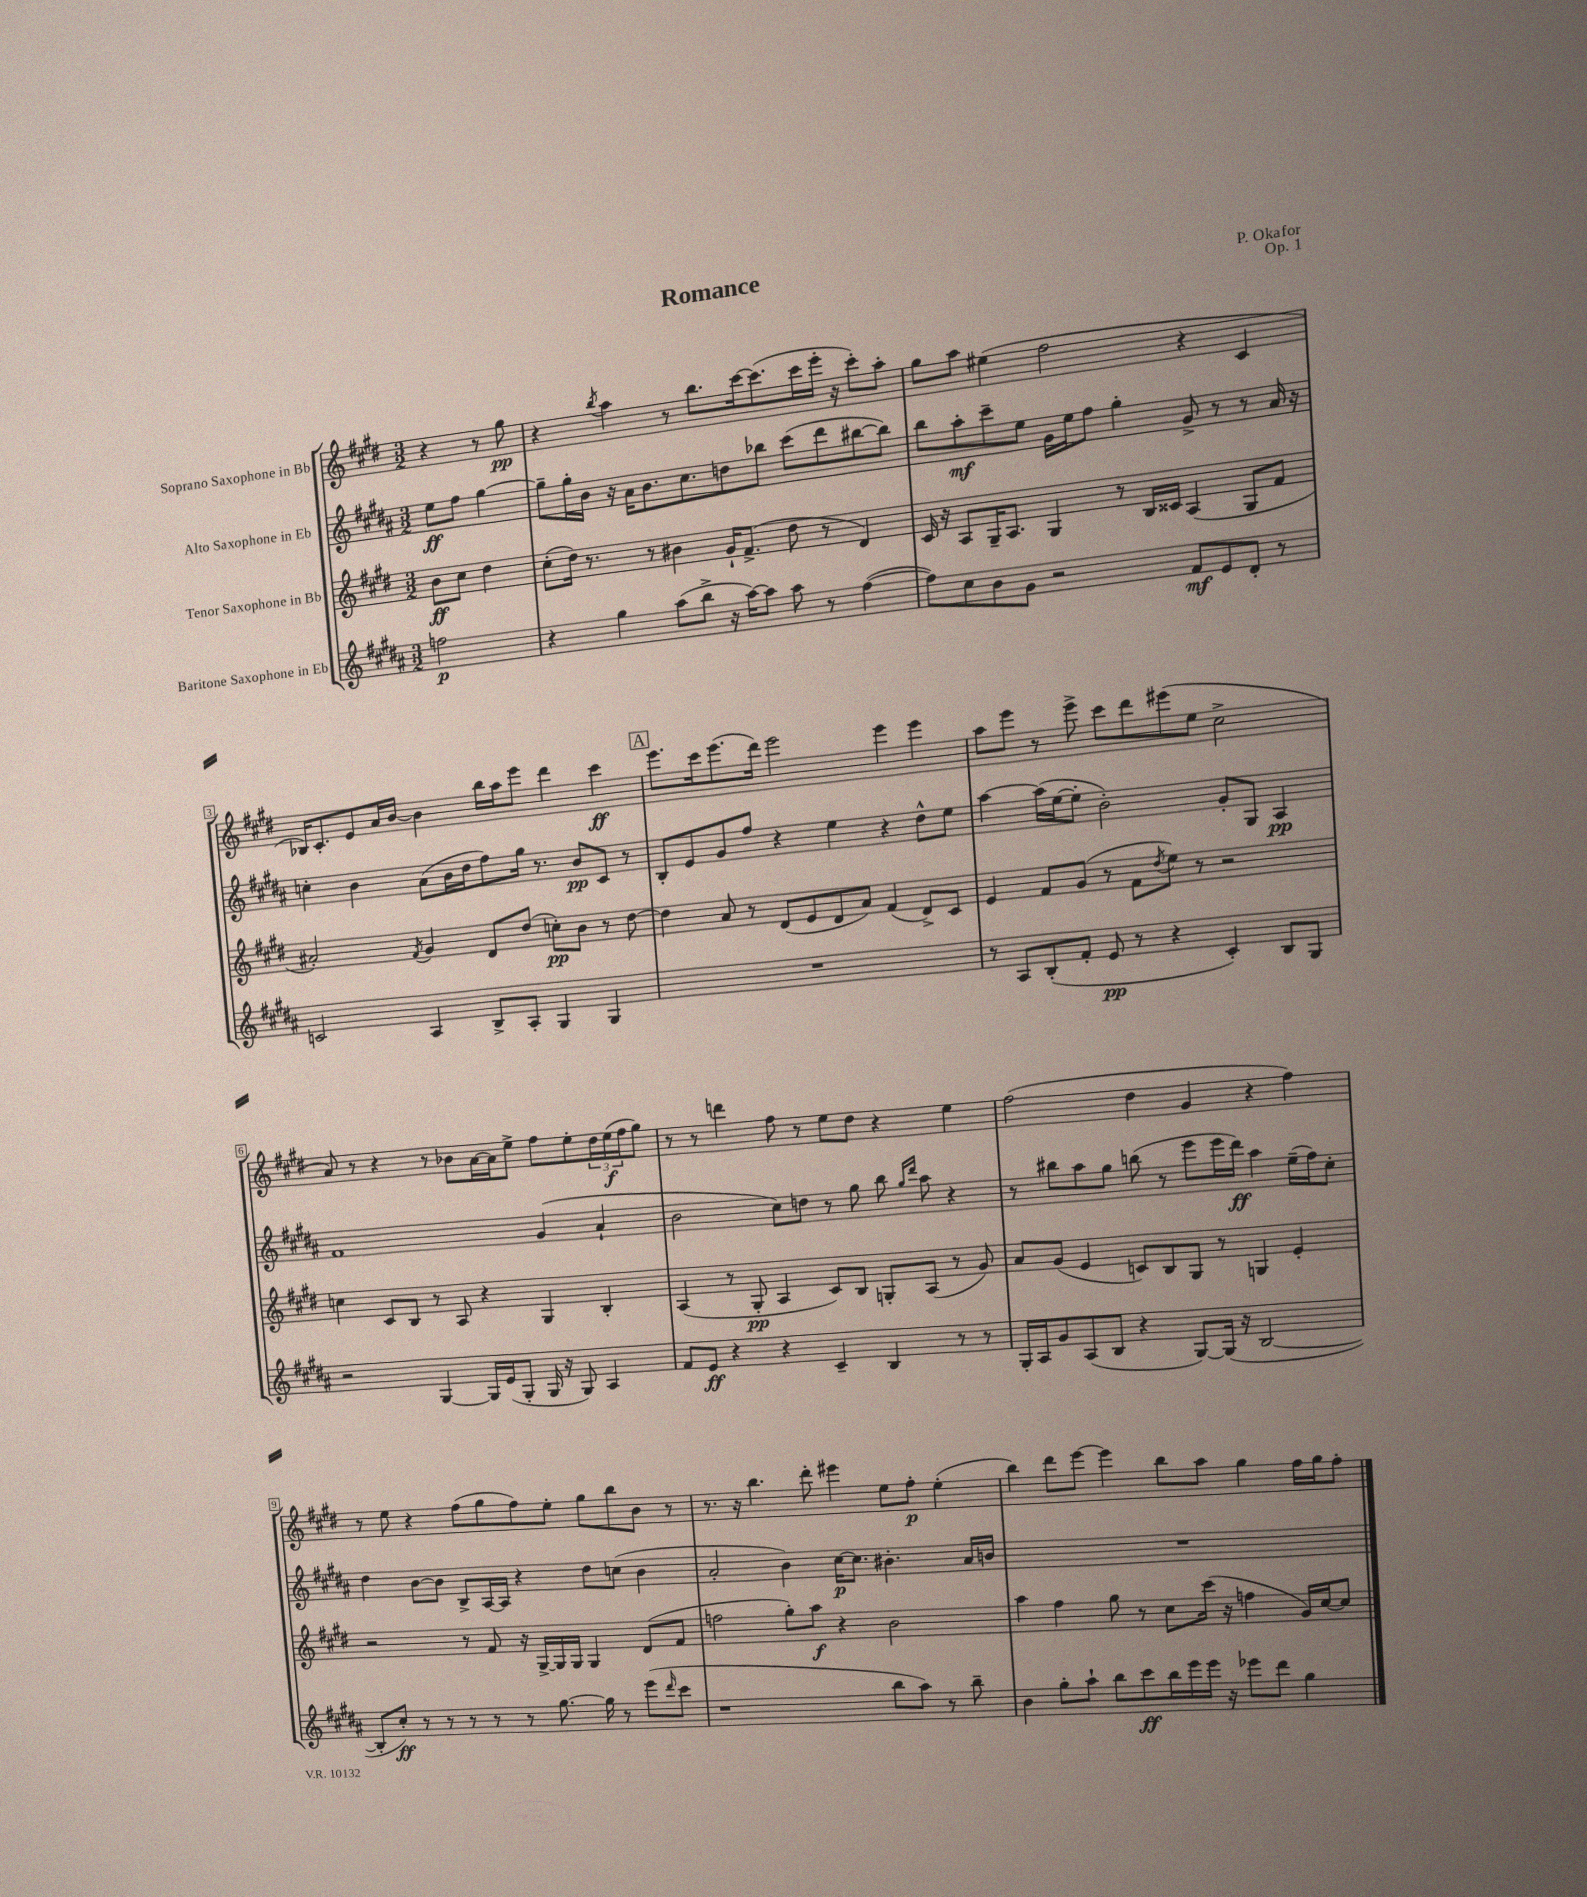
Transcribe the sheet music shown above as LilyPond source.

\header { title = "Romance" composer = "P. Okafor" opus = "Op. 1" }
<<
\new StaffGroup <<
\new Staff = "s0" \with { instrumentName = "Soprano Saxophone in Bb" } {
    \clef treble \key e \major \numericTimeSignature \time 3/2 \partial 2
    r4 r8 gis''8\pp |
    r4 \acciaccatura { b''8 } a''4 r8 b''8. cis'''16~ cis'''8.( cis'''16 e'''16-. r16 cis'''8-.) a''8-. |
    gis''8 a''8 eis''4( fis''2 r4 cis'4 |
    bes16) cis'8.-. e'8 a'16 b'16~ b'4 b''16 a''16 e'''8 dis'''4 cis'''4\ff |
    \mark \markup { \box "A" } e'''8. cis'''16 e'''8.( dis'''16) e'''2 e'''4 e'''4 |
    a''8 e'''8 r8 e'''8-> cis'''8 dis'''8 eis'''8( e''8 cis''2-> |
    a'8) r8 r4 r8 bes'8 a'16~ a'16 e''8-> fis''8 e''8-. \tuplet 3/2 { dis''16 e''16\f( fis''16 } gis''8) |
    r8 r8 d'''4 fis''8 r8 e''8 dis''8 r4 e''4 |
    fis''2( dis''4 gis'4 r4 fis''4) |
    r8 e''8 r4 fis''8( gis''8 fis''8) e''8-. gis''8 b''8 b'8 r8 |
    r8. r16 b''4. dis'''8-. eis'''4 e''8 fis''8-.\p e''4-.( |
    b''4) dis'''8 e'''8~ e'''4 b''8 a''8 gis''4 fis''16 gis''16 fis''8-. \bar "|." |
}
\new Staff = "s1" \with { instrumentName = "Alto Saxophone in Eb" } {
    \clef treble \key b \major \numericTimeSignature \time 3/2 \partial 2
    e''8\ff fis''8 gis''4~ |
    gis''8-- gis''16-. b'16 r16 ais'16 b'8. cis''8. d''8 bes''8 cis'''8( dis'''8 bis''8~ bis''8) |
    b''8 ais''8-.\mf cis'''8-- e''8 gis'16 e''16 fis''8 gis''4-. gis'8-> r8 r8 ais'16 r16 |
    c''4-. b'4 ais'8( b'16 dis''16 fis''8) gis''16 r8. b'8\pp cis'8 r8 |
    \mark \markup { \box "A" } b8-. e'8 gis'8 fis''8 r4 e''4 r4 dis''8-^ e''8 |
    ais''4~ ais''16( e''16~ e''8-. b'2-.) gis'8-. gis8 ais4\pp |
    fis'1 gis'4( ais'4-! |
    b'2 cis''8) d''8 r8 gis''8 b''8 \grace { gis''16 dis'''16 } ais''8 r4 |
    r8 bis''8 ais''8 gis''8 b''8( r8 e'''8 e'''16 dis'''16\ff) ais''4 e''16--( fis''16) cis''8-. |
    dis''4 b'8~ b'8 b8-> ais16~ ais16 r4 dis''8 c''8( b'4 |
    ais'2-. b'4) cis''16~\p cis''8. bis'4.-. ais'16 b'16 |
    R1. \bar "|." |
}
\new Staff = "s2" \with { instrumentName = "Tenor Saxophone in Bb" } {
    \clef treble \key e \major \numericTimeSignature \time 3/2 \partial 2
    b'8\ff cis''8 dis''4 |
    cis''8-.( dis''16) r8. r8 bis'4 gis'16-! fis'8.->( dis''8 r8 dis'4) |
    cis'16 r16 a8 gis16-- a8. gis4 r8 b16 cisis'16 a4( gis8 fis'8 |
    ais'2-.) \acciaccatura { fis'8 } gis'4 dis'8 dis''8( c''8-.\pp) b'8 r8 dis''8~ |
    \mark \markup { \box "A" } dis''4 a'8 r8 dis'8( e'8 dis'8 a'8) fis'4( dis'8->) cis'8 |
    e'4 fis'8 gis'8( r8 fis'8 \acciaccatura { dis''8 } e''8) r8 r2 |
    c''4 cis'8 b8 r8 a8 r4 gis4 b4-. |
    a4( r8 gis8-.\pp a4 cis'8) b8 g8-. a8( r8 gis'8) |
    a'8 gis'8( e'4 c'8) b8 gis8 r8 g4 e'4-. |
    r2 r8 fis'8 r16 gis16~-> gis16 gis16 gis4 dis'8( fis'8 |
    f''2 gis''8-.) a''8\f r4 b'2 |
    a''4 fis''4 gis''8 r8 cis''8 cis'''16( r16 f''4 gis'16) cis''16~ cis''8 \bar "|." |
}
\new Staff = "s3" \with { instrumentName = "Baritone Saxophone in Eb" } {
    \clef treble \key b \major \numericTimeSignature \time 3/2 \partial 2
    f''2\p |
    r4 gis''4 ais''8( b''8-> r16 ais''16~) ais''8 ais''8 r8 fis''4~( |
    fis''8) cis''8 b'8 gis'8 r2 fis'8\mf e'8 dis'8-. r8 |
    c'2 ais4 b8-> ais8-. gis4 gis4 |
    \mark \markup { \box "A" } R1. |
    r8 ais8 b8-.( fis'8-. e'8\pp r8 r4 cis'4-.) b8 gis8 |
    r2 gis4~ gis16 e'16( gis8-. gis16 r16 gis8) ais4 |
    fis'8 e'8\ff r4 r4 cis'4-- b4 r8 r8 |
    gis16-. ais16 gis'8 ais8( b8 r4 gis8~) gis16( r16 b2~ |
    b8-. cis''8-.\ff) r8 r8 r8 r8 r8 gis''8.~ gis''16 r8 e'''8( \grace { dis'''16 } cis'''8 |
    r1 b''8 ais''8) r8 b''8-- |
    b'4 gis''8-. ais''8-! b''8 cis'''8\ff b''16 e'''16 e'''16 r16 ees'''8 dis'''8 gis''4 \bar "|." |
}
>>
>>
\layout { \context { \Score \override BarNumber.stencil = #(make-stencil-boxer 0.1 0.3 ly:text-interface::print) } }
